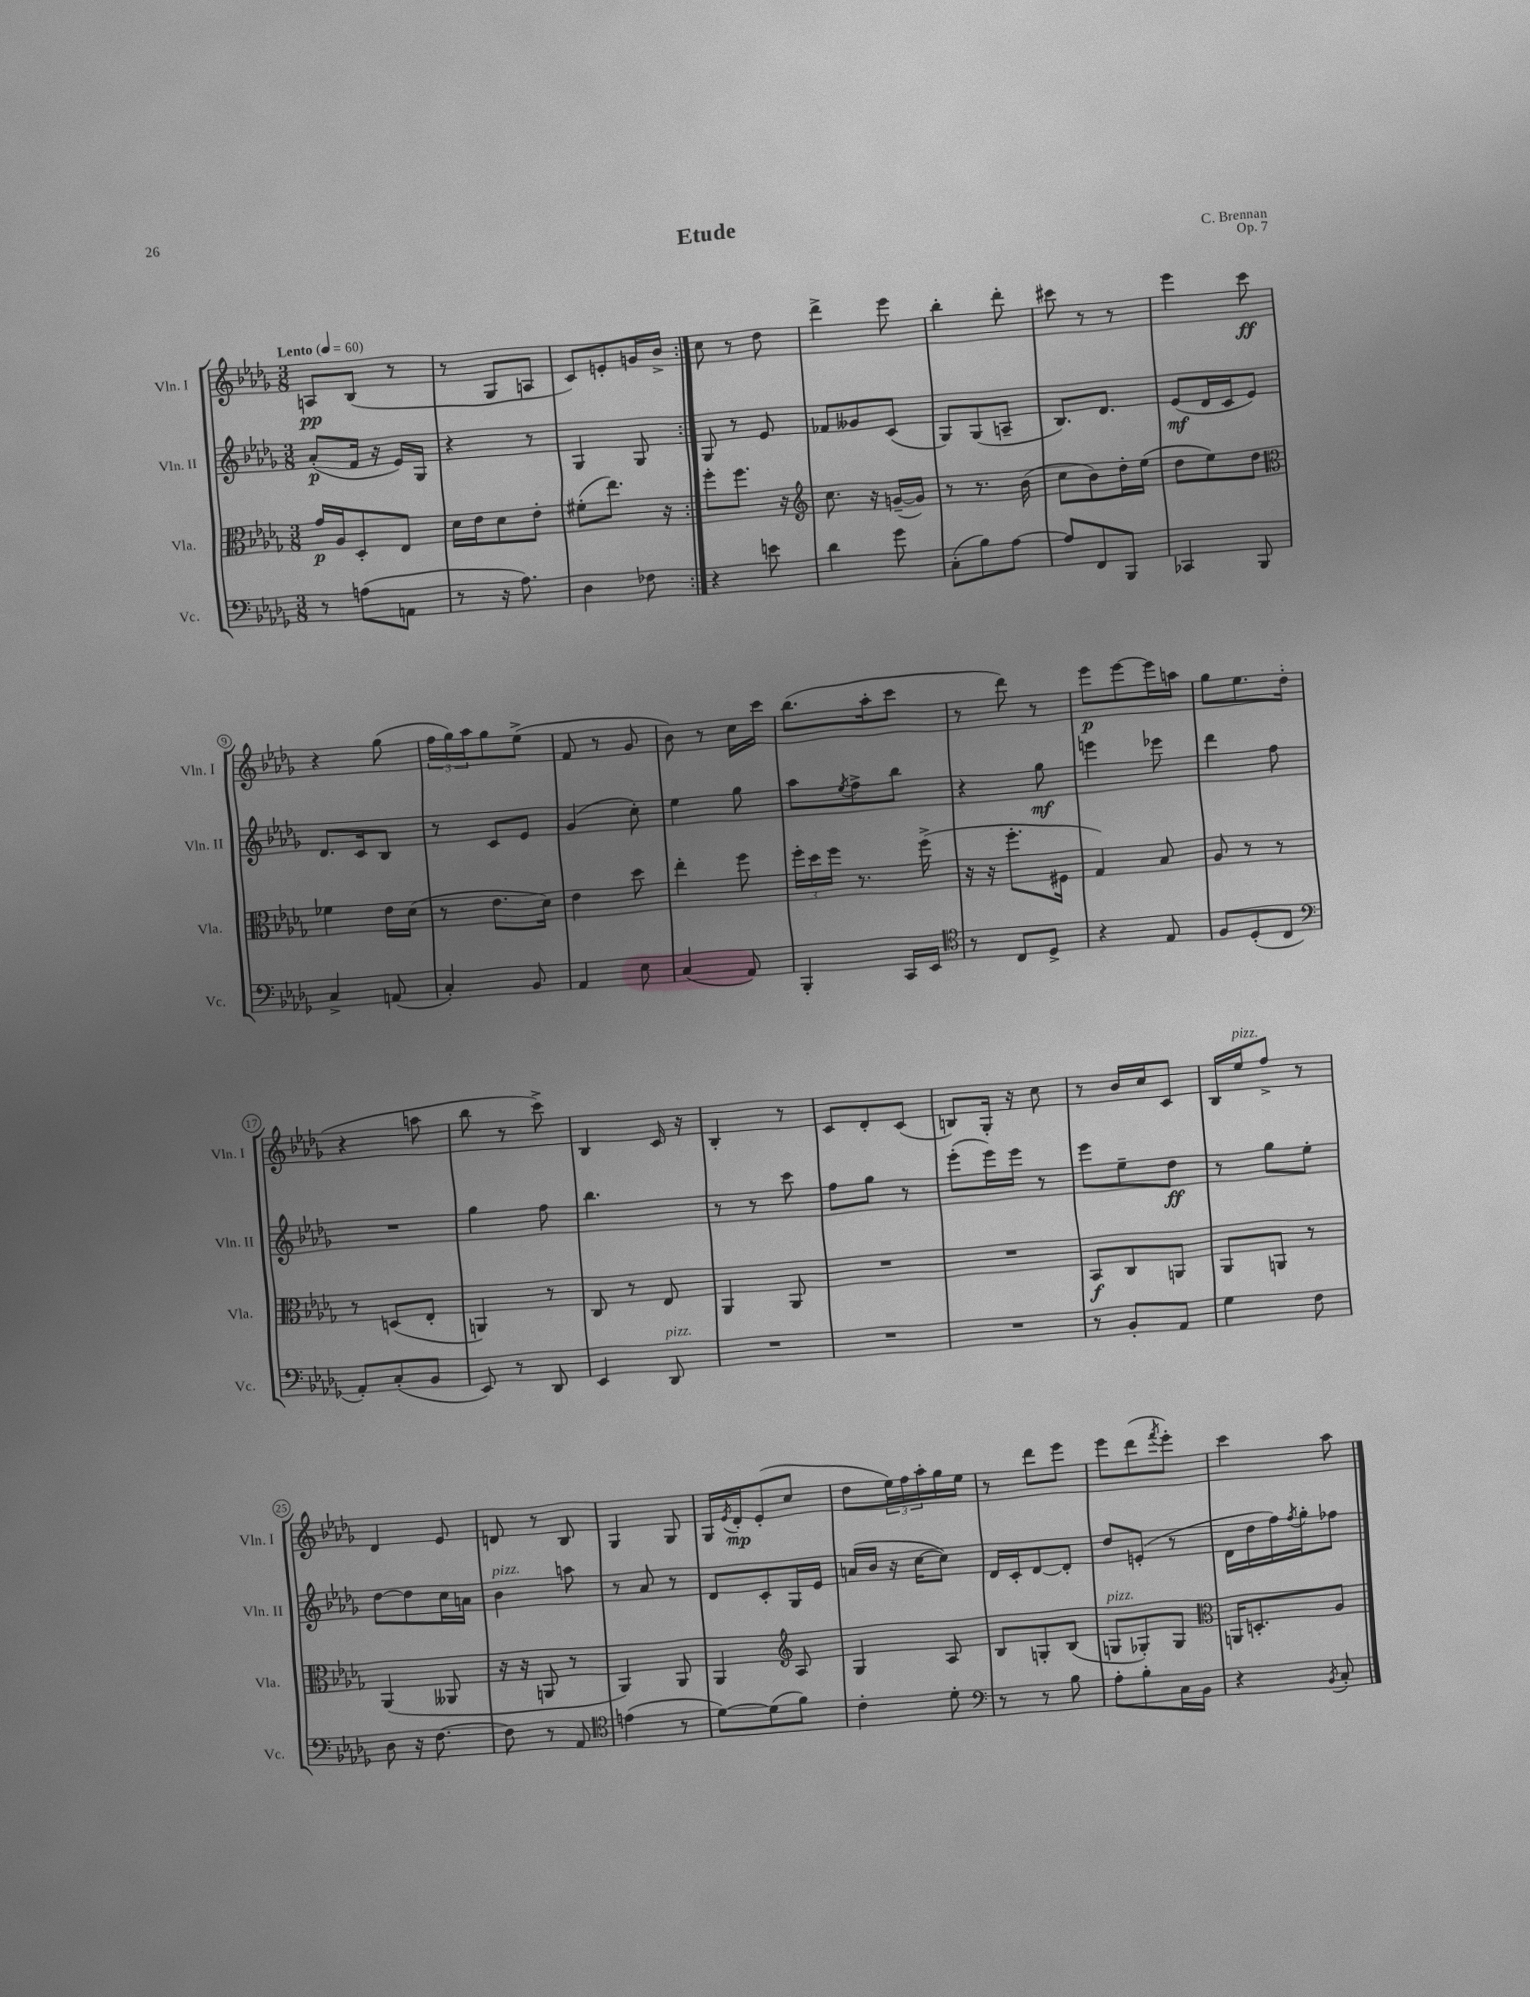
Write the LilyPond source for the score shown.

\header { title = "Etude" composer = "C. Brennan" opus = "Op. 7" }
<<
\new StaffGroup <<
\new Staff = "s0" \with { instrumentName = "Vln. I" shortInstrumentName = "Vln. I" } {
    \clef treble \key des \major \numericTimeSignature \time 3/8 \tempo "Lento" 4 = 60
    \repeat volta 2 { a8\pp bes8( r8 |
    r8 ges8 a8 |
    c'8) e'8-. g'16 bes'16-> | }
    c''8 r8 des''8 |
    des'''4-> ees'''8 |
    bes''4-. des'''8-. |
    cis'''8 r8 r8 |
    ees'''4 c'''8\ff |
    r4 ges''8( |
    \tuplet 3/2 { f''16 ges''16) aes''16 } ges''8 ees''8->( |
    f'8 r8 ges'8 |
    bes'8) r8 c''16 c'''16 |
    bes''8.( aes''16-. c'''8 |
    r8 des'''8) r8 |
    ees'''8\p ees'''8~ ees'''16 a''16 |
    ges''8 ees''8. des''16-.( |
    r4 a''8 |
    bes''8 r8 c'''8->) |
    bes4 c'16 r16 |
    bes4-. r8 |
    c'8 des'8-. c'8( |
    b8) ges16-. r16 c''8 |
    r8 bes'16 c''16 c'8 |
    bes16 ees''16^\markup { \italic "pizz." } f''8-> r8 |
    des'4 ees'8 |
    d'8 r8 bes8 |
    ges4 ges8 |
    ges16 \acciaccatura { ees'8 } des'16-.\mp ees'8-.( c''8 |
    des''8 \tuplet 3/2 { ees''16) f''16 aes''16-. } ges''16 ees''16 |
    r8 des'''8 ees'''8 |
    ees'''8 des'''8( \acciaccatura { f'''8 } ees'''8-.) |
    c'''4 aes''8 \bar "|." |
}
\new Staff = "s1" \with { instrumentName = "Vln. II" shortInstrumentName = "Vln. II" } {
    \clef treble \key des \major \numericTimeSignature \time 3/8
    \repeat volta 2 { aes'8-.\p( f'16 r16 ees'16) ges16 |
    r4 r8 |
    ges4 ges8 | }
    ges8 r8 ees'8 |
    fes'8 geses'8 c'8( |
    ges8) ges8( a8-- |
    bes8.) des'8. |
    ees'8\mf( des'16 c'16 ees'8) |
    des'8. c'16 bes8 |
    r8 c'8 ees'8 |
    ges'4( c''8-.) |
    ees''4 ges''8 |
    aes''8 \acciaccatura { ees''8 } f''8-> bes''8 |
    r4 ges''8\mf |
    e'''4 ees'''8 |
    des'''4 f''8 |
    R4. |
    ges''4 f''8 |
    bes''4. |
    r8 r8 c'''8 |
    f''8 ges''8 r8 |
    ees'''8-.( ees'''16) ees'''16 r8 |
    ees'''8 ees''8-- des''8\ff |
    r8 ges''8 ees''8-. |
    des''8~ des''8 c''16 a'16 |
    bes'4^\markup { \italic "pizz." } a''8 |
    r8 aes'8 r8 |
    des'8 c'8-. ges16 ees'16 |
    a'16( bes'16 r16 c''16~ c''8) |
    des'16 c'16-. des'8~ des'8-. |
    des''8 e'8-.( r8 |
    des'16 des''16 f''16) \acciaccatura { f''8 } ges''16-. fes''8 \bar "|." |
}
\new Staff = "s2" \with { instrumentName = "Vla." shortInstrumentName = "Vla." } {
    \clef alto \key des \major \numericTimeSignature \time 3/8
    \repeat volta 2 { ges'16\p aes16 des8-. ees8 |
    des'16 ees'16 des'8 ees'8-. |
    fis'8-.( ees''8.) r16 | }
    f''8-. f''8. r16 |
    \clef treble c''8. r16 g'16~--( g'16) |
    r8 r8. bes'16( |
    c''8 bes'8) des''16-. ees''16( |
    des''8 ees''8) des''8 |
    \clef alto fes'4 ees'16 des'16( |
    r8 ees'8. des'16) |
    ees'4 des''8 |
    ees''4-. f''8 |
    \tuplet 3/2 { f''16-. des''16 f''16 } r8. f''16->( |
    r16 r16 f''8.-. fis16 |
    ges4) bes8 |
    aes8 r8 r8 |
    r8 d8( ees8-. |
    a,4) r8 |
    c8 r8 ees8 |
    aes,4 aes,8 |
    R4. |
    R4. |
    bes,8\f c8 a,8 |
    aes,8 a,8 r8 |
    aes,4( aeses,8 |
    r16 r16 a,8 r8 |
    aes,4) aes,8 |
    aes,4 \clef treble aes8 |
    ges4 aes8 |
    bes8 g8-. bes8( |
    g8^\markup { \italic "pizz." } ges8-.) ges8 |
    \clef alto a,16 d8.-. aes8 \bar "|." |
}
\new Staff = "s3" \with { instrumentName = "Vc." shortInstrumentName = "Vc." } {
    \clef bass \key des \major \numericTimeSignature \time 3/8
    \repeat volta 2 { r8 a8( a,8 |
    r8 r16 aes8.) |
    des4 fes8 | }
    r4 e'8 |
    des'4 ges'8 |
    c8-.( bes8) aes8~ |
    aes8 f,8 bes,,8 |
    ces,4 bes,,8 |
    c4-> a,8( |
    c4-.) bes,8 |
    aes,4 ees8 |
    c4( aes,8) |
    bes,,4-. c,16 ees,16 |
    \clef tenor r8 c8 des8-> |
    r4 ees8 |
    f8 des8-.( c8 |
    \clef bass aes,8-.) c8-.( bes,8 |
    ees,8) r8 des,8 |
    ees,4 des,8^\markup { \italic "pizz." } |
    R4. |
    R4. |
    R4. |
    r8 bes,8-. aes,8 |
    ges4 f8 |
    des8 r16 f8.~ |
    f8 r8 aes,8 |
    \clef tenor e'4( r8 |
    des'8~) des'8( f'8) |
    c'4-. des'8-. |
    \clef bass r8 r8 bes8 |
    aes8-. bes8-. c16 bes,16 |
    r4 \acciaccatura { bes,8 } c8-. \bar "|." |
}
>>
>>
\layout { \context { \Score \override BarNumber.stencil = #(make-stencil-circler 0.1 0.3 ly:text-interface::print) } }
